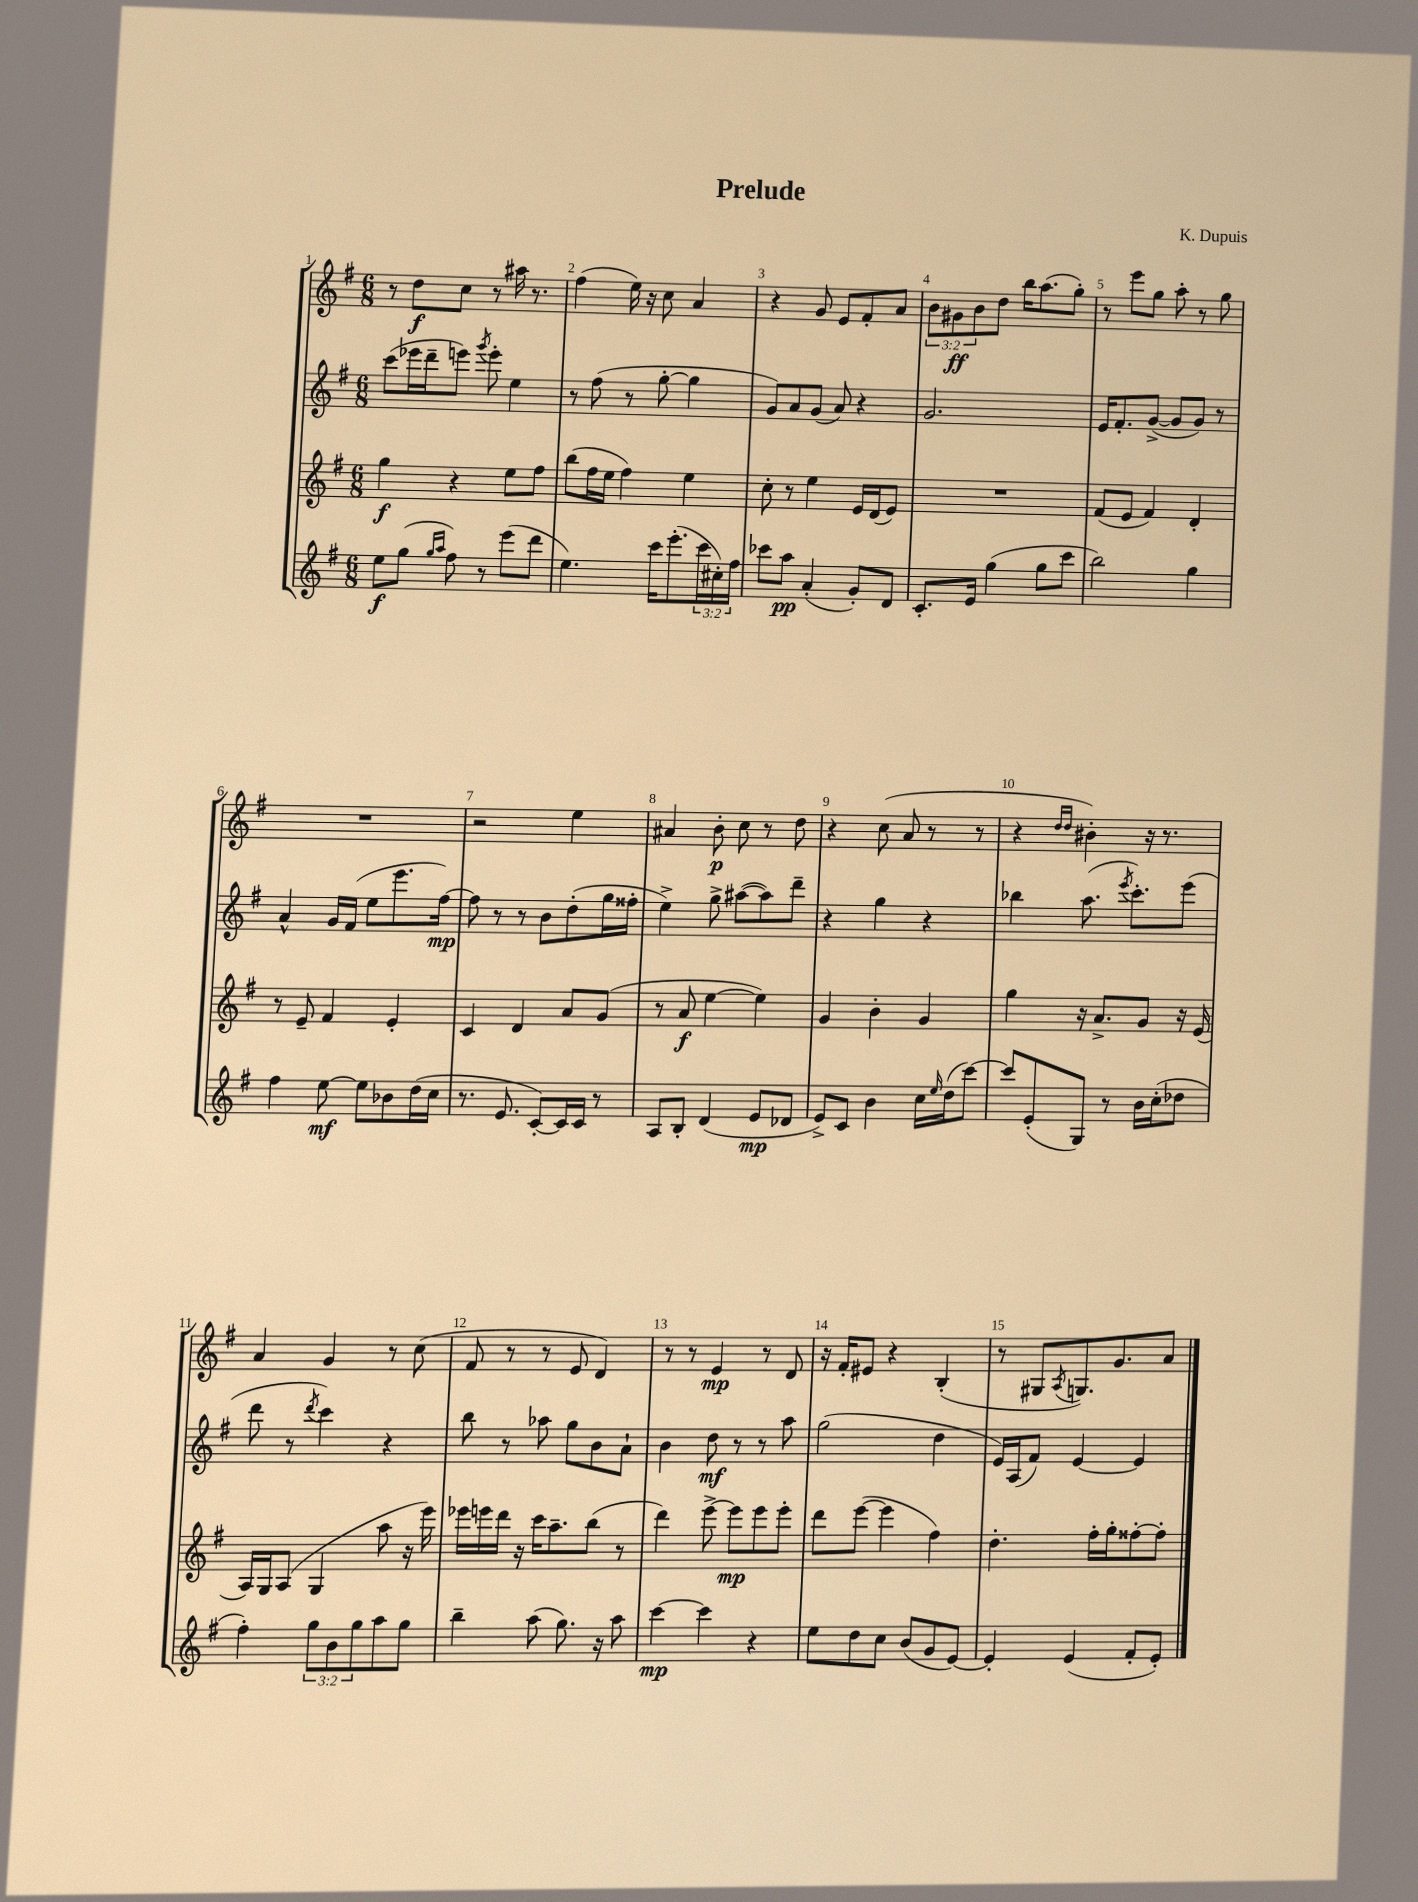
\header { title = "Prelude" composer = "K. Dupuis" }
<<
\new StaffGroup <<
\new Staff = "s0" {
    \clef treble \key g \major \numericTimeSignature \time 6/8 \override Staff.TupletNumber.text = #tuplet-number::calc-fraction-text
    r8 d''8\f c''8 r8 ais''16 r8. |
    fis''4( e''16) r16 c''8 a'4 |
    r4 g'8 e'8 fis'8-. a'8 |
    \tuplet 3/2 { b'8 gis'8\ff b'8 } d''8 b''16 a''8.( g''8-.) |
    r8 e'''8 g''8 a''8-. r8 g''8 |
    R2. |
    r2 e''4 |
    ais'4 b'8-.\p c''8 r8 d''8 |
    r4 c''8( a'8 r8 r8 |
    r4 \grace { d''16 d''16 } bis'4-.) r16 r8. |
    a'4 g'4 r8 c''8( |
    fis'8 r8 r8 e'8 d'4) |
    r8 r8 e'4\mp r8 d'8 |
    r16 fis'16-. eis'8 r4 b4-.( |
    r8 gis8 \acciaccatura { a8 } g8.) g'8. a'8 \bar "|." |
}
\new Staff = "s1" {
    \clef treble \key g \major \numericTimeSignature \time 6/8
    c'''8( ees'''16 d'''16-- e'''8) \acciaccatura { g'''8 } e'''8-. e''4 |
    r8 fis''8( r8 g''8~-. g''4 |
    g'8) a'8 g'8( a'8) r4 |
    g'2. |
    e'16 fis'8.-. g'8~->( g'8 g'8) r8 |
    a'4-^ g'16 fis'16( e''8 e'''8. fis''16~\mp) |
    fis''8 r8 r8 b'8 d''8-.( g''16 fisis''16-. |
    e''4->) g''8-> ais''8~( ais''8) d'''8-- |
    r4 g''4 r4 |
    bes''4 a''8.( \acciaccatura { e'''8 } c'''8.-.) e'''8( |
    d'''8 r8 \acciaccatura { d'''8 } c'''4) r4 |
    b''8 r8 aes''8 g''8 b'8 a'8-! |
    b'4 d''8\mf r8 r8 a''8 |
    g''2( d''4 |
    e'16) a16( fis'8) e'4~ e'4 \bar "|." |
}
\new Staff = "s2" {
    \clef treble \key g \major \numericTimeSignature \time 6/8
    g''4\f r4 e''8 fis''8 |
    b''8( fis''16 e''16 fis''4) e''4 |
    c''8-. r8 e''4 e'16 d'16( e'8) |
    R2. |
    fis'8( e'8 fis'4) d'4-. |
    r8 e'8-- fis'4 e'4-. |
    c'4 d'4 a'8 g'8( |
    r8 a'8\f e''4~ e''4) |
    g'4 b'4-. g'4 |
    g''4 r16 a'8.-> g'8 r16 e'16( |
    a16) g16 a8( g4 a''8 r16 e'''16) |
    ees'''16 e'''16 d'''16 r16 c'''16 a''8.-- b''8( r8 |
    d'''4) e'''8~-> e'''8\mp e'''8 e'''8-. |
    d'''8 e'''8~( e'''4 fis''4) |
    d''4.-. fis''16-. g''16-. fisis''8~-. fisis''8-. \bar "|." |
}
\new Staff = "s3" {
    \clef treble \key g \major \numericTimeSignature \time 6/8 \override Staff.TupletNumber.text = #tuplet-number::calc-fraction-text
    e''8\f g''8( \grace { g''16 a''16 } fis''8) r8 e'''8( d'''8 |
    e''4.) c'''16 e'''8.-.( \tuplet 3/2 { c'''16 cis''16-.) fis''16 } |
    ces'''8 a''8\pp a'4-.( g'8-.) d'8 |
    c'8.-. e'16 g''4( g''8 c'''8 |
    b''2) g''4 |
    fis''4 e''8~\mf e''8 bes'8 d''16( c''16 |
    r8. e'8. c'8~-.) c'16 c'16 r8 |
    a8 b8-. d'4( e'8\mp des'8 |
    e'8->) c'8 b'4 c''16 \grace { e''16 } d''16( c'''8~) |
    c'''8 e'8-.( g8) r8 b'16 c''16-.( des''8 |
    fis''4-.) \tuplet 3/2 { g''8 b'8 g''8 } a''8 g''8 |
    b''4-- a''8( g''8.) r16 a''8 |
    c'''4~\mp c'''4 r4 |
    e''8 d''8 c''8 b'8( g'8 e'8~) |
    e'4-. e'4( fis'8-. e'8-.) \bar "|." |
}
>>
>>
\layout { \context { \Score \override BarNumber.break-visibility = ##(#f #t #t) barNumberVisibility = #all-bar-numbers-visible } }
